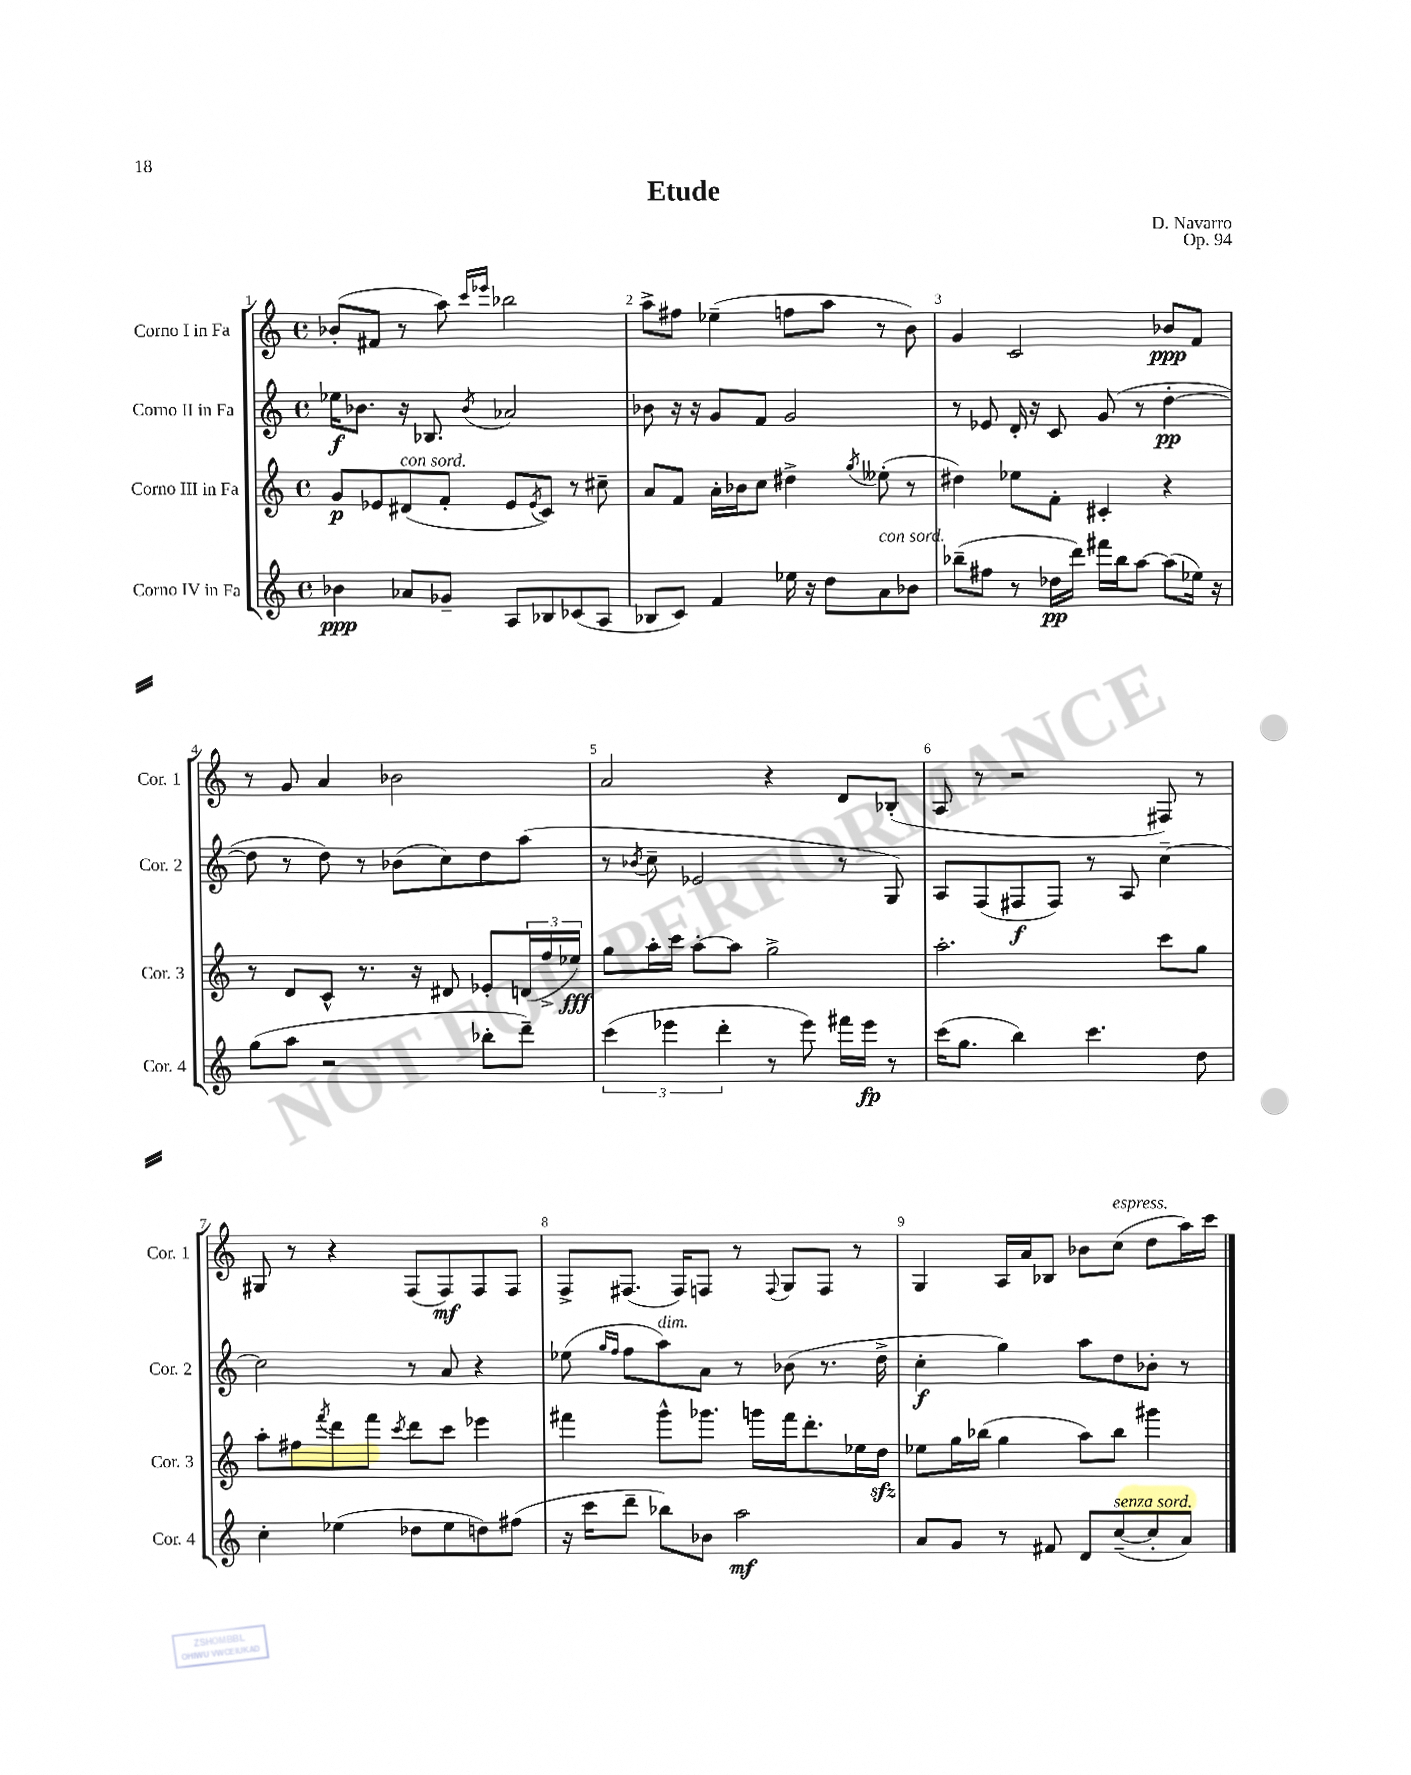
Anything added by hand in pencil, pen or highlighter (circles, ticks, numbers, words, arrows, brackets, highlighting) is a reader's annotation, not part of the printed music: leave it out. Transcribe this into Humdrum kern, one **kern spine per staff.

**kern	**kern	**kern	**kern
*staff4	*staff3	*staff2	*staff1
*clefG2	*clefG2	*clefG2	*clefG2
*k[]	*k[]	*k[]	*k[]
*M4/4	*M4/4	*M4/4	*M4/4
*met(c)	*met(c)	*met(c)	*met(c)
4b-	8g	16ee-	(8b-'
.	.	8.b-	.
.	8e-	.	8f#
8a-	(8d#	16r	8r
.	.	8.B-	.
8g-~	8f'	.	8aa)
.	.	.	16qqccc
.	.	8qb-	16qqeee-
8A	8e-	2a-	2bb-
.	8qe-	.	.
8B-	8c)	.	.
(8c-	8r	.	.
8A	8cc#~	.	.
=	=	=	=
8B-	8a	8b-	8aa^
8c)	8f	16r	8ff#
.	.	16r	.
4f	16a'	8g	(4ee-~
.	16b-	.	.
.	8cc	8f	.
16ee-	4dd#^	2g	8ff
16r	.	.	.
8dd	.	.	8aa
.	8qgg	.	.
8a	(8ee--'	.	8r
8b-	8r	.	8b)
=	=	=	=
(8bb-~	4dd#)	8r	4g
8ff#	.	8e-	.
8r	8ee-	16d'	2c
.	.	16r	.
16dd-	8f'	8c	.
16ddd)	.	.	.
16fff#	4c#'	(8g	.
16bb-	.	.	.
[8aa	.	8r	.
(8aa]	4r	[4dd'	8b-
16ee-)	.	.	8f
16r	.	.	.
=	=	=	=
(8gg	8r	8dd]	8r
8aa	8d	8r	8g
2r	8c^^	8dd)	4a
.	8.r	8r	.
.	.	(8b-	2b-
.	16r	.	.
.	8d#	8cc)	.
8bb-'	8e-'	8dd	.
8ddd~)	(24d	(8aa	.
.	24ff^	.	.
.	24ee-)	.	.
=	=	=	=
(6ccc	8gg	8r	2a
.	.	8qb-	.
.	16aa'	8cc~	.
6eee-	.	.	.
.	16ccc	.	.
.	[8aa'	2e-	.
6ddd'	.	.	.
.	8aa]	.	.
8r	2gg^	.	4r
8eee-)	.	.	.
16fff#	.	8r	8d
16eee-	.	.	.
8r	.	8G)	(8B-'
=	=	=	=
(16ccc	2.aa'	8A	8A
8.gg	.	.	.
.	.	(8F	8r
4bb)	.	8F#	2r
.	.	8F#)	.
4.ccc	.	8r	.
.	.	8A	.
.	8ccc	[4cc~	8F#)
8dd	8gg	.	8r
=	=	=	=
4cc'	8aa'	2cc]	8G#
.	8ff#	.	8r
.	8qfff	.	.
(4ee-	8ddd	.	4r
.	8fff	.	.
.	8qccc	.	.
8dd-	8ddd	8r	(8F
8ee-	8ccc	8a	8F)
8dd)	4eee-	4r	8F
(8ff#	.	.	8F
=	=	=	=
16r	4fff#	(8ee-	8F^
16ccc	.	.	.
.	.	16qqgg	.
.	.	16qqff	.
8ddd~	.	8ff	(8.F#
8bb-)	8ggg^^	8aa)	.
.	.	.	16F#)
8b-	8.ggg-	8a	8F
2aa	.	8r	8r
.	16ggg	.	.
.	.	.	8qqF
.	16fff#	(8b-	8G
.	8.ddd'	.	.
.	.	8.r	8F
.	16ee-	.	8r
.	16dd	16dd^	.
=	=	=	=
8a	8ee-	4cc'	4G
8g	16gg	.	.
.	(16bb-	.	.
8r	4gg	4gg)	16A
.	.	.	16a
8f#	.	.	8B-
8d	8aa)	8aa	8b-
([8cc~	8bb-	8dd	(8cc
8cc']	4ggg#	8b-'	8dd
8a)	.	8r	16aa)
.	.	.	16ccc
==	==	==	==
*-	*-	*-	*-
